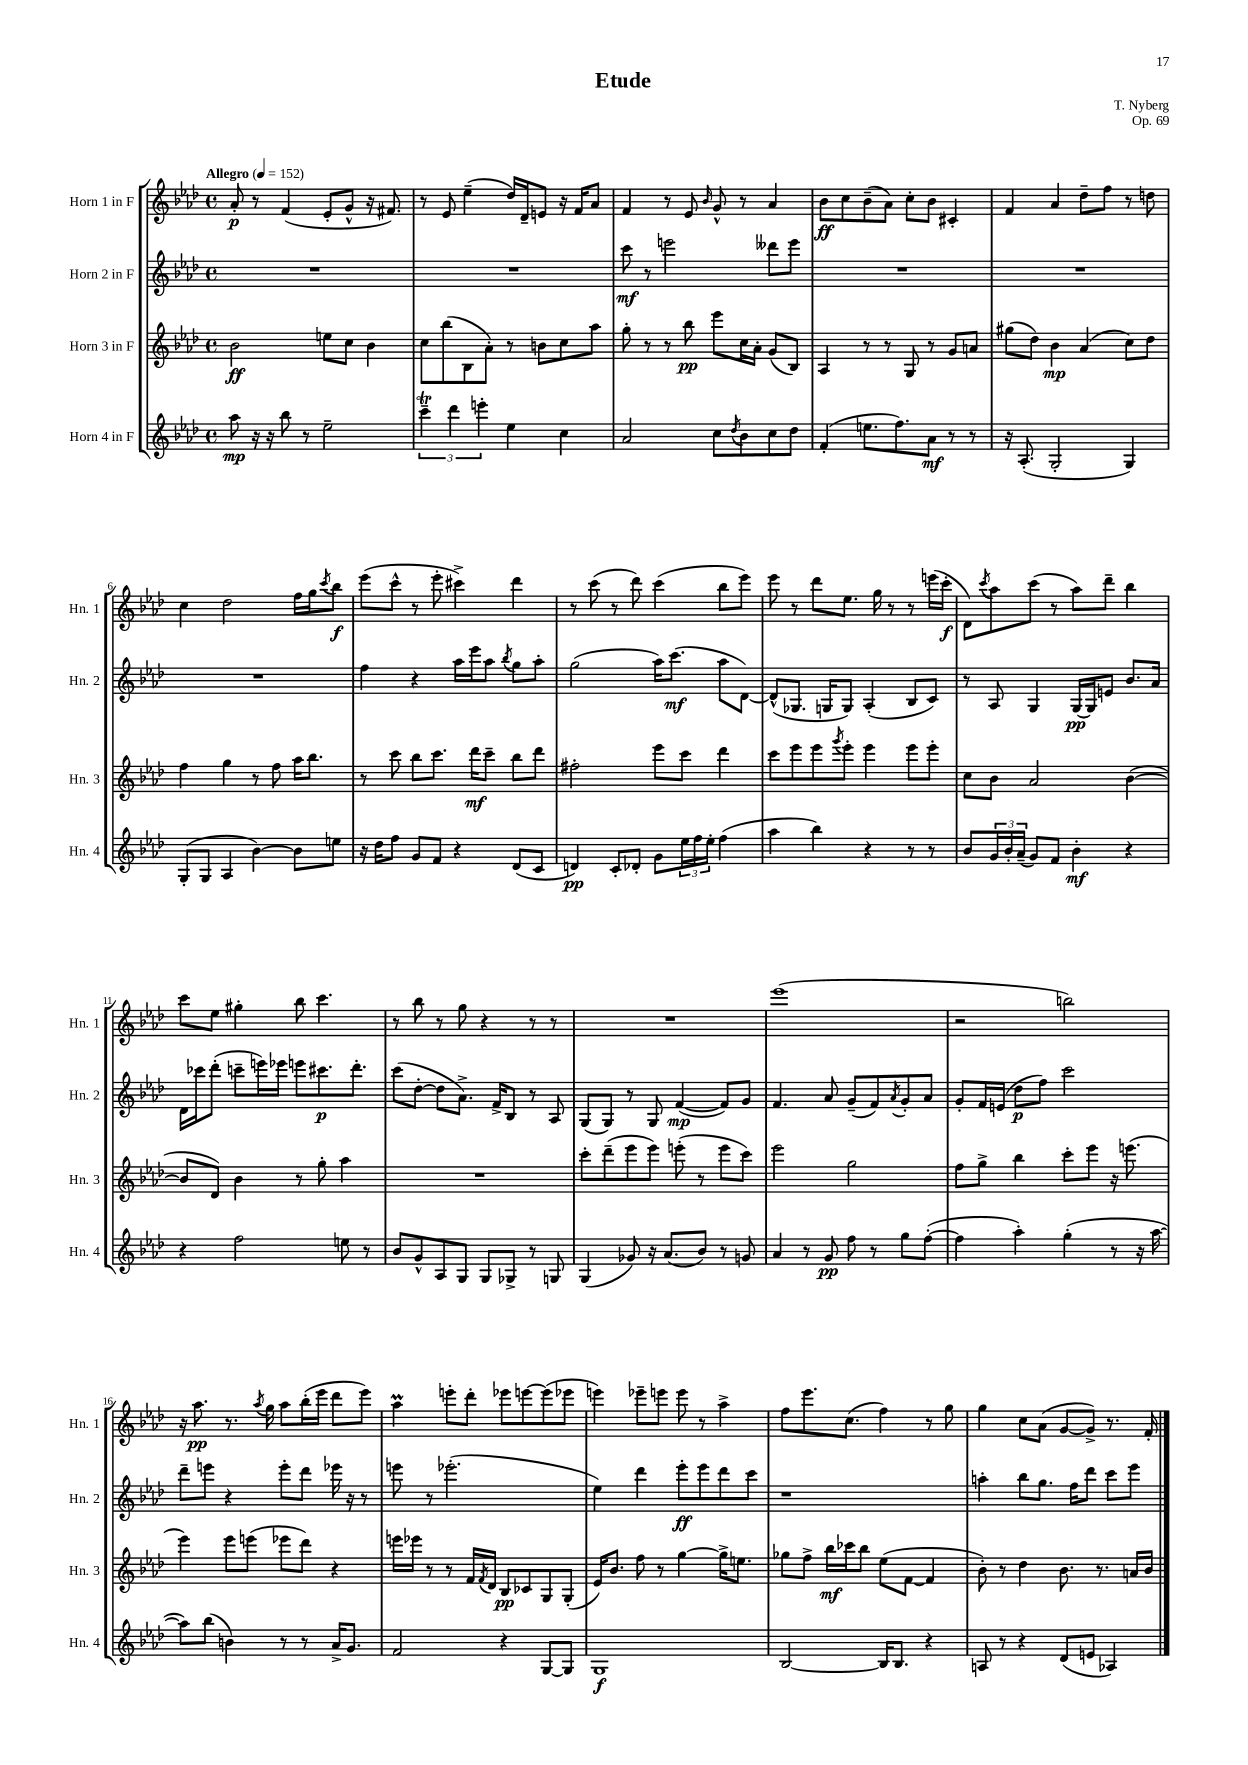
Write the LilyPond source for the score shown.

\header { title = "Etude" composer = "T. Nyberg" opus = "Op. 69" }
<<
\new StaffGroup <<
\new Staff = "s0" \with { instrumentName = "Horn 1 in F" shortInstrumentName = "Hn. 1" } {
    \clef treble \key aes \major \defaultTimeSignature \time 4/4 \tempo "Allegro" 4 = 152
    aes'8-.\p r8 f'4( ees'8-. g'8-^ r16 fis'8.) |
    r8 ees'8 ees''4--( des''16) des'16-- e'8 r16 f'16 aes'8 |
    f'4 r8 ees'8 \grace { bes'16 } g'8-^ r8 aes'4 |
    bes'8\ff c''8 bes'8--( aes'8) c''8-. bes'8 cis'4-. |
    f'4 aes'4 des''8-- f''8 r8 d''8 |
    c''4 des''2 f''16 g''16 \acciaccatura { c'''8 } bes''8\f |
    ees'''8( c'''8-^ r8 ees'''8-. cis'''4->) des'''4 |
    r8 c'''8( r8 des'''8) c'''4( bes''8 ees'''8) |
    ees'''8 r8 des'''8 ees''8. g''16 r8 r8 e'''16( c'''16-.\f |
    des'8) \acciaccatura { c'''8 } aes''8 c'''8( r8 aes''8) des'''8-- bes''4 |
    c'''8 ees''8 gis''4-. bes''8 c'''4. |
    r8 bes''8 r8 g''8 r4 r8 r8 |
    R1 |
    ees'''1( |
    r2 b''2) |
    r16 aes''8.\pp r8. \acciaccatura { aes''8 } g''16 aes''8 bes''16-.( ees'''16 des'''8 ees'''8) |
    aes''4\prall e'''8-. des'''8-. ees'''8 e'''8~ e'''8( ees'''8 |
    e'''4) ees'''8-- e'''8 e'''8 r8 aes''4-> |
    f''8 ees'''8. c''8.( f''4) r8 g''8 |
    g''4 c''8 aes'8( g'8~ g'8->) r8. f'16-. \bar "|." |
}
\new Staff = "s1" \with { instrumentName = "Horn 2 in F" shortInstrumentName = "Hn. 2" } {
    \clef treble \key aes \major \defaultTimeSignature \time 4/4
    R1 |
    R1 |
    c'''8\mf r8 e'''2 deses'''8 e'''8 |
    R1 |
    R1 |
    R1 |
    f''4 r4 aes''16 ees'''16 aes''8 \acciaccatura { bes''8 } g''8 aes''8-. |
    g''2( aes''16) c'''8.\mf( aes''8 des'8~) |
    des'8-^( ges8. g16 g8) aes4-.( bes8 c'8) |
    r8 aes8 g4 g16~\pp g16 e'8 bes'8. aes'16 |
    des'16 ces'''16 des'''8-.( c'''8-- e'''16) ees'''16 e'''8 cis'''8.\p des'''8.-. |
    c'''8( des''8~-. des''8 aes'8.->) f'16-> bes8 r8 aes8 |
    g8( g8) r8 g8 f'4~\mp( f'8) g'8 |
    f'4. aes'8 g'8--( f'8) \acciaccatura { aes'8 } g'8-. aes'8 |
    g'8-. f'16 e'16( des''8\p f''8) c'''2 |
    des'''8-- e'''8 r4 e'''8-. des'''8 ees'''16 r16 r8 |
    e'''8 r8 ees'''2.-.( |
    ees''4) des'''4 ees'''8-.\ff ees'''8 des'''8 c'''8 |
    r1 |
    a''4-. bes''8 g''8. f''16 des'''8 c'''8 ees'''8 \bar "|." |
}
\new Staff = "s2" \with { instrumentName = "Horn 3 in F" shortInstrumentName = "Hn. 3" } {
    \clef treble \key aes \major \defaultTimeSignature \time 4/4
    bes'2\ff e''8 c''8 bes'4 |
    c''8 bes''8( bes8 aes'8-.) r8 b'8 c''8 aes''8 |
    g''8-. r8 r8 bes''8\pp ees'''8 c''16 aes'16-. g'8( bes8) |
    aes4 r8 r8 g8 r8 g'8 a'8 |
    gis''8( des''8) bes'4\mp aes'4( c''8) des''8 |
    f''4 g''4 r8 f''8 aes''16 bes''8. |
    r8 c'''8 bes''8 c'''8. des'''16\mf c'''8-- bes''8 des'''8 |
    fis''2-. ees'''8 c'''8 des'''4 |
    c'''8 ees'''8 ees'''8 \acciaccatura { g'''8 } ees'''8-. ees'''4 ees'''8 ees'''8-. |
    c''8 bes'8 aes'2 bes'4~( |
    bes'8 des'8) bes'4 r8 g''8-. aes''4 |
    R1 |
    c'''8-. des'''8--( ees'''8 ees'''8) e'''8-.( r8 e'''8 c'''8) |
    ees'''2 g''2 |
    f''8 g''8-> bes''4 c'''8-. ees'''8 r16 e'''8.( |
    ees'''4) ees'''8 e'''8( ees'''8 des'''8) r4 |
    e'''16 ees'''16 r8 r8 f'16 \acciaccatura { f'8 } des'16 bes8\pp ces'8 g8 g8-.( |
    ees'16) bes'8. f''8 r8 g''4~ g''16-> e''8. |
    ges''8 f''8-> bes''16\mf ces'''16 bes''8 ees''8( f'8~ f'4 |
    bes'8-.) r8 des''4 bes'8. r8. a'16 bes'16 \bar "|." |
}
\new Staff = "s3" \with { instrumentName = "Horn 4 in F" shortInstrumentName = "Hn. 4" } {
    \clef treble \key aes \major \defaultTimeSignature \time 4/4
    aes''8\mp r16 r16 bes''8 r8 ees''2-- |
    \tuplet 3/2 { c'''4--\trill des'''4 e'''4-. } ees''4 c''4 |
    aes'2 c''8 \acciaccatura { des''8 } bes'8 c''8 des''8 |
    f'4-.( e''8. f''8.) aes'8\mf r8 r8 |
    r16 aes8.-.( g2-. g4) |
    g8-.( g8 aes4 bes'4~) bes'8 e''8 |
    r16 des''16 f''8 g'8 f'8 r4 des'8( c'8 |
    d'4\pp) c'8-. des'8-. g'8 \tuplet 3/2 { ees''16 f''16 ees''16-. } f''4( |
    aes''4 bes''4) r4 r8 r8 |
    bes'8 \tuplet 3/2 { g'16 bes'16-. aes'16--( } g'8) f'8 bes'4-.\mf r4 |
    r4 f''2 e''8 r8 |
    bes'8 g'8-^ aes8 g8 g8 ges8-> r8 g8 |
    g4( ges'8) r16 aes'8.( bes'8) r8 g'8 |
    aes'4 r8 g'8\pp f''8 r8 g''8 f''8~-.( |
    f''4 aes''4-.) g''4-.( r8 r16 aes''16~ |
    aes''8) bes''8( b'4) r8 r8 aes'16-> g'8. |
    f'2 r4 g8~ g8 |
    g1\f |
    bes2~ bes16 bes8. r4 |
    a8 r8 r4 des'8( e'8 aes4) \bar "|." |
}
>>
>>
